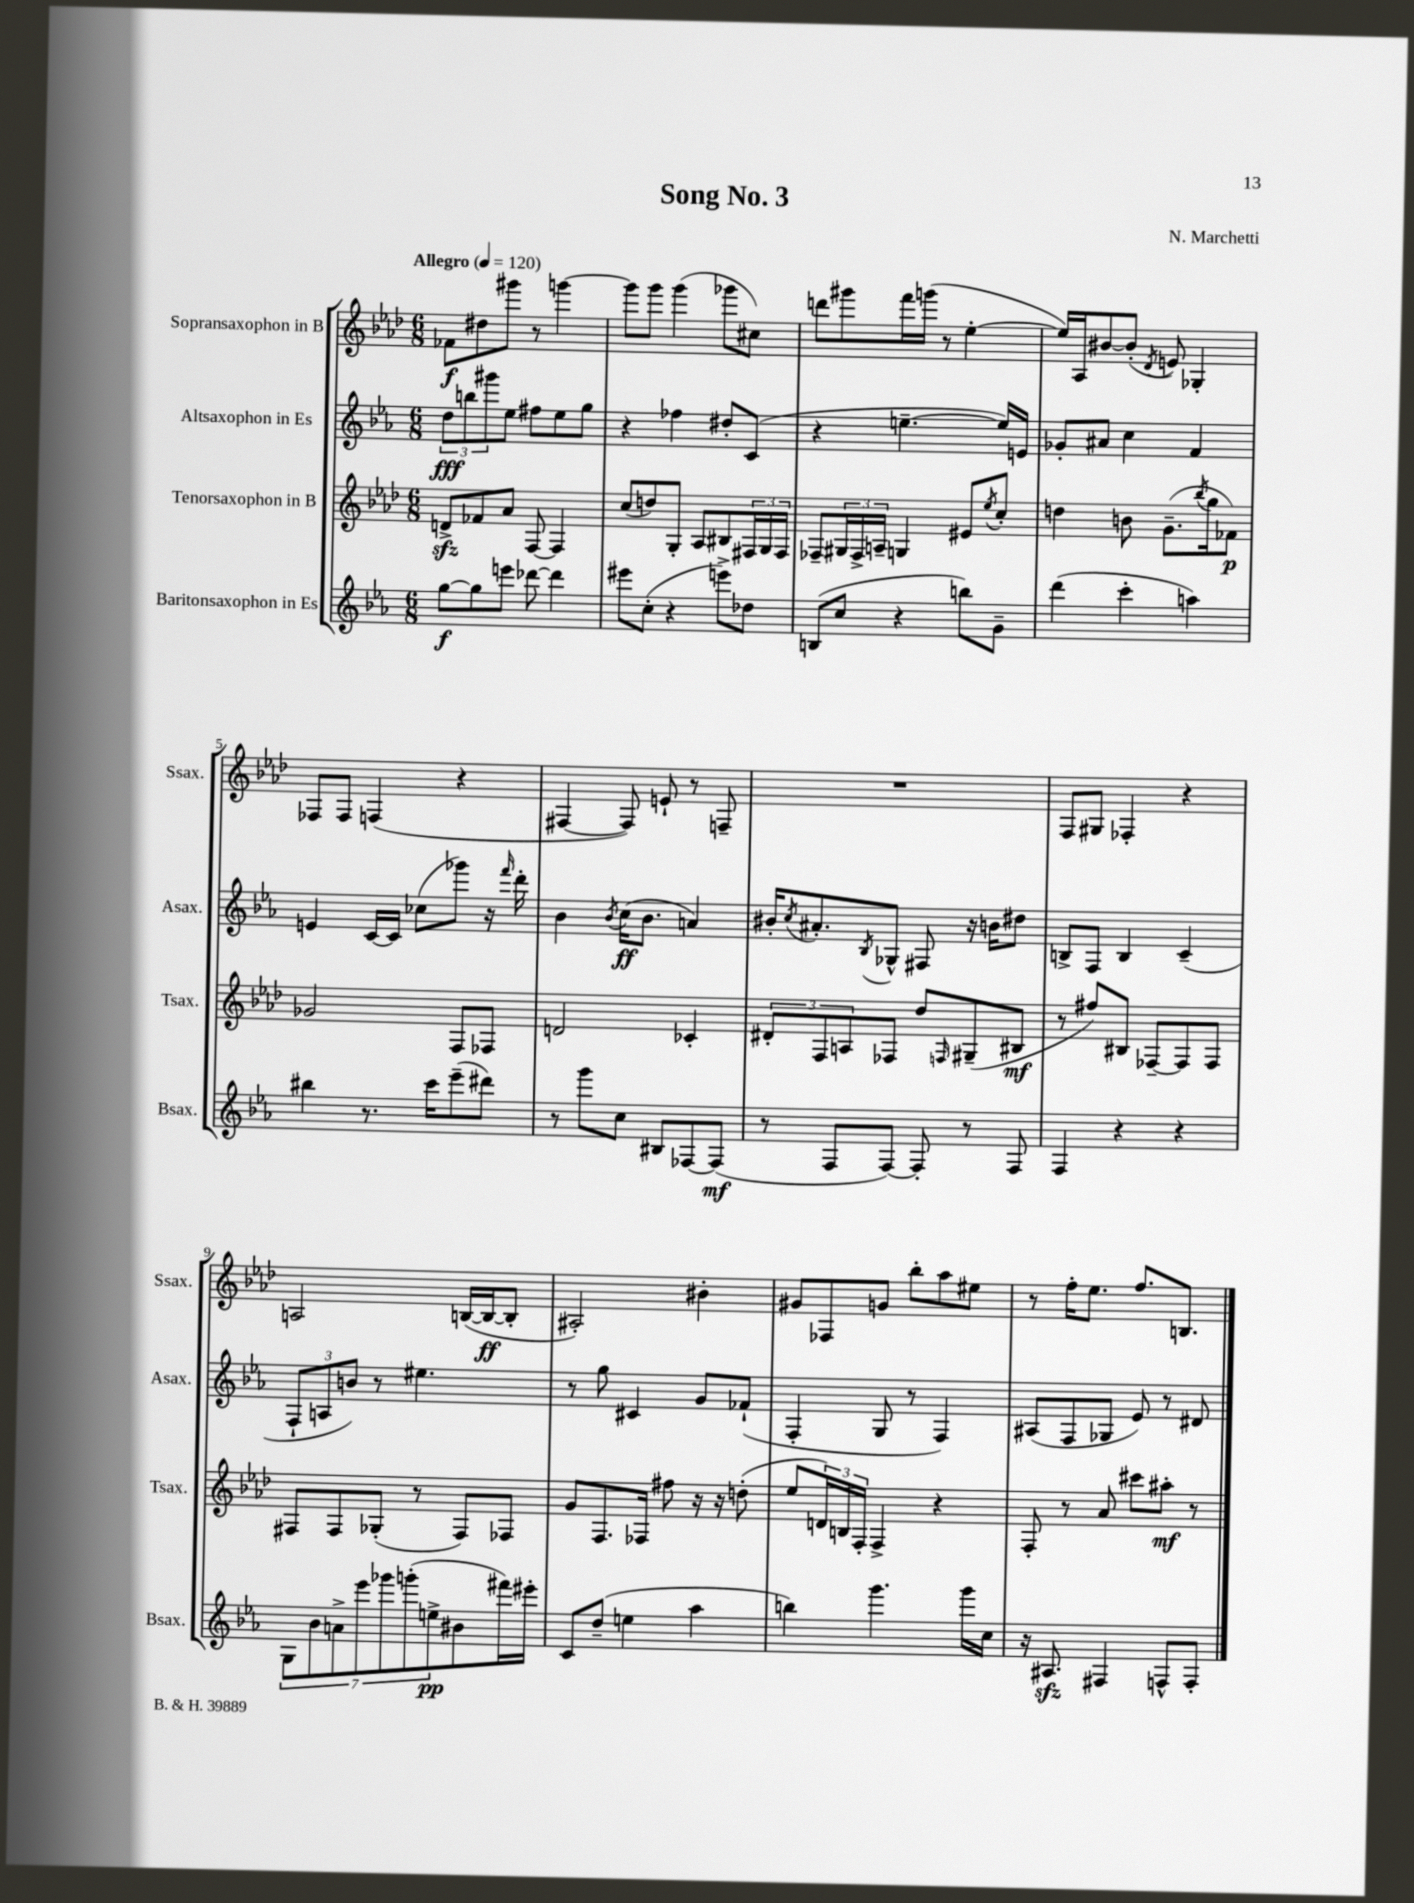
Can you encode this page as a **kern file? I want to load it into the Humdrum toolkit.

**kern	**kern	**kern	**kern
*staff4	*staff3	*staff2	*staff1
*clefG2	*clefG2	*clefG2	*clefG2
*k[b-e-a-]	*k[b-e-a-d-]	*k[b-e-a-]	*k[b-e-a-d-]
*M6/8	*M6/8	*M6/8	*M6/8
*MM120	*MM120	*MM120	*MM120
[8gg	8d^	12dd	8f-
.	.	12bb	.
8gg]	8f-	.	8dd#
.	.	12ggg#	.
8eee	8a-	8ee-	8ggg#
[8ddd-	[8F	8ff#	8r
4ddd-]	4F]	8ee-	[4ggg
.	.	8gg	.
=	=	=	=
8eee#	(8cc	4r	8ggg]
(8cc'	8dd)	.	8ggg
4r	8G'	4ff-	(4ggg
.	8A-	.	.
8eee^)	8B#	8dd#'	8ggg-
8dd-	24F#	(8c	8cc#)
.	24G	.	.
.	24F#	.	.
=	=	=	=
(8B	8F-~	4r	8ddd
8cc	24G#	.	8ggg#
.	24F-^	.	.
.	24A~	.	.
4r	4G	[4.ee~	16fff
.	.	.	(16ggg
.	.	.	8r
8bb)	8e#	.	[4ee-'
.	8qee-	.	.
8g~	8cc'	16ee])	.
.	.	16e	.
=	=	=	=
(4ddd	4dd	8g-'	16ee-])
.	.	.	16A-
.	.	8a#	[8b#
4ccc'	8b	4cc	(8b#']
.	.	.	8qd-
.	(8.g~	.	8e)
4aa)	.	4f	4G-'
.	8qbb-	.	.
.	16gg	.	.
.	8f-)	.	.
=	=	=	=
4bb#	2g-	4e	8F-
.	.	.	8F-
8.r	.	[16c	(4F
.	.	16c]	.
.	.	(8cc-	.
16ccc	.	.	.
(8eee-~	8F	8ggg-)	4r
8ddd#)	8F-	16r	.
.	.	16qqfff	.
.	.	16ddd'	.
=	=	=	=
8r	2d	4b-	[4F#
8ggg	.	.	.
.	.	8qb-	.
8cc	.	(16cc	8F#])
.	.	8.b-	.
8B#	.	.	8e`
[8F-	4c-'	4a)	8r
(8F-]	.	.	8F~
=	=	=	=
8r	12d#'	16b#'	2.r
.	.	8qcc	.
.	.	8.a#'	.
.	12F	.	.
8F	.	.	.
.	12A	.	.
.	.	8qB-	.
[8F)	8F-	8G-^^	.
8F']	8dd-	8F#	.
.	16qqF	.	.
8r	(8G#~	16r	.
.	.	16b	.
8F	8B#	8dd#	.
=	=	=	=
4F	8r	8B^	8F
.	8ff#)	8F	8G#
4r	8B#	4B	4F-'
.	[8F-~	.	.
4r	8F-]	(4c~	4r
.	8F-	.	.
=	=	=	=
14G	8F#	12F`	2A
14b-	.	.	.
.	.	12A	.
.	8F#	.	.
14a^	.	.	.
.	.	12b)	.
14eee-	.	.	.
.	(8G-'	8r	.
14ggg-	.	.	.
(14ggg'	.	.	.
.	8r	4.ee#	.
14ee^	.	.	.
8b#	8F#)	.	([16B
.	.	.	16B_
16fff#)	8F-	.	8B']
16eee#'	.	.	.
=	=	=	=
8c	8g	8r	2A#')
(8dd~	8.F	8gg	.
4ee	.	4c#	.
.	16F-	.	.
.	8ff#	.	.
4aa-	16r	8g	4b#'
.	16r	.	.
.	(8dd'	(8f-`	.
=	=	=	=
4bb)	8ee-	4F'	8g#
.	24d)	.	8F-
.	24B	.	.
.	24F'	.	.
4.ggg	4F^	8G	8g
.	.	8r	8bb-'
.	4r	4F)	8aa-
16ggg	.	.	8ee#
16cc	.	.	.
=	=	=	=
16r	8F'	(8A#	8r
8.A#	.	.	.
.	8r	8F	16ff'
.	.	.	8.ee-
4F#	8a-	8G-	.
.	8ccc#	8e-)	8.ff
8F^^	8aa#'	8r	.
.	.	.	8.B
8F'	8r	8d#	.
==	==	==	==
*-	*-	*-	*-
